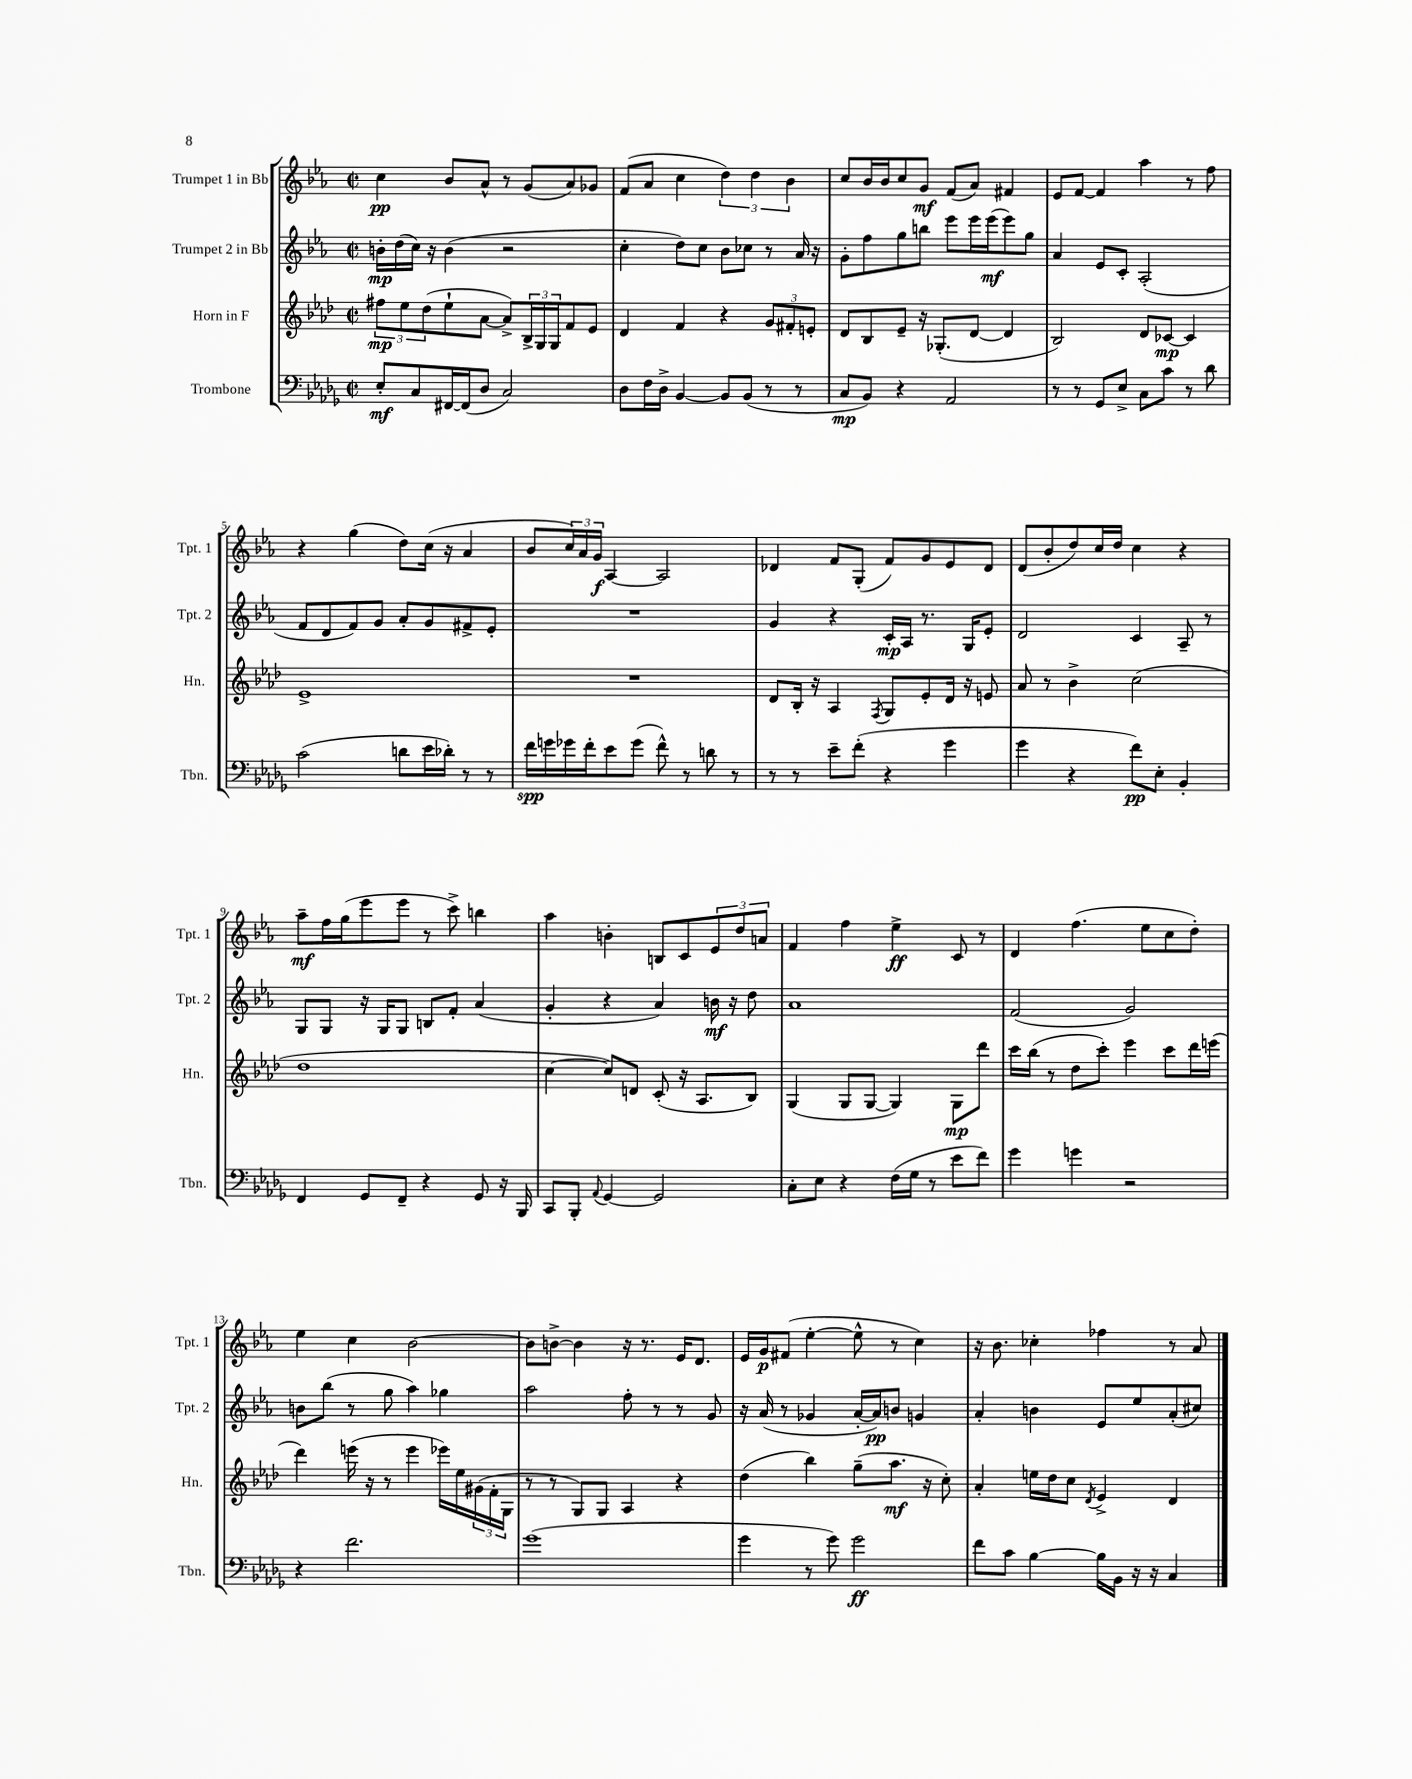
<<
\new StaffGroup <<
\new Staff = "s0" \with { instrumentName = "Trumpet 1 in Bb" shortInstrumentName = "Tpt. 1" } {
    \clef treble \key ees \major \defaultTimeSignature \time 2/2
    c''4\pp bes'8 aes'8-^ r8 g'8( aes'8) ges'8 |
    f'8( aes'8 c''4 \tuplet 3/2 { d''4) d''4 bes'4 } |
    c''8 bes'16 bes'16 c''8 g'8\mf f'8( aes'8) fis'4 |
    ees'8 f'8~ f'4 aes''4 r8 f''8 |
    r4 g''4( d''8) c''16( r16 aes'4 |
    bes'8 \tuplet 3/2 { c''16) aes'16 g'16\f } aes4~ aes2 |
    des'4 f'8 g8-.( f'8) g'8 ees'8 des'8 |
    d'8( bes'8-. d''8) c''16 d''16 c''4 r4 |
    aes''8--\mf f''16 g''16( ees'''8 ees'''8 r8 c'''8->) b''4 |
    aes''4 b'4-. b8 c'8 \tuplet 3/2 { ees'8 d''8 a'8 } |
    f'4 f''4 ees''4->\ff c'8 r8 |
    d'4 f''4.( ees''8 c''8 d''8-.) |
    ees''4 c''4 bes'2~ |
    bes'8 b'8~-> b'4 r16 r8. ees'16 d'8. |
    ees'16 g'16\p fis'8( ees''4~-. ees''8-^ r8 c''4) |
    r16 bes'8. ces''4-. fes''4 r8 aes'8 \bar "|." |
}
\new Staff = "s1" \with { instrumentName = "Trumpet 2 in Bb" shortInstrumentName = "Tpt. 2" } {
    \clef treble \key ees \major \defaultTimeSignature \time 2/2
    b'16-.\mp d''16( c''16) r16 b'4( r2 |
    c''4-. d''8) c''8 bes'8 ces''8 r8 aes'16 r16 |
    g'8-. f''8 g''8 b''8 ees'''8 ees'''16 ees'''16\mf( ees'''8) g''8 |
    aes'4 ees'8 c'8-. aes2-.( |
    f'8 d'8 f'8) g'8 aes'8-. g'8 fis'8-> ees'8-. |
    R1 |
    g'4 r4 c'16-.\mp aes16 r8. g16 ees'8-. |
    d'2 c'4 aes8-- r8 |
    g8 g8 r16 g16 g8 b8 f'8-. aes'4( |
    g'4-. r4 aes'4) b'16\mf r16 d''8 |
    aes'1 |
    f'2( g'2) |
    b'8 bes''8( r8 g''8 aes''4) ges''4 |
    aes''2 f''8-. r8 r8 g'8 |
    r16 aes'16( r8 ges'4 aes'16~-. aes'16\pp) b'8 g'4 |
    aes'4-. b'4 ees'8 ees''8 aes'8-.( cis''8) \bar "|." |
}
\new Staff = "s2" \with { instrumentName = "Horn in F" shortInstrumentName = "Hn." } {
    \clef treble \key aes \major \defaultTimeSignature \time 2/2
    \tuplet 3/2 { fis''8\mp ees''8 des''8( } ees''8-! aes'8~ aes'8->) \tuplet 3/2 { bes16-> g16 g16 } f'8 ees'8 |
    des'4 f'4 r4 \tuplet 3/2 { g'8 fis'8-. e'8-. } |
    des'8 bes8 ees'8-- r16 ges8.-.( des'8~ des'4 |
    bes2) des'8 ces'8~\mp ces'4 |
    ees'1-> |
    R1 |
    des'8 bes16-. r16 aes4 \acciaccatura { f8 } g8 ees'8-. des'16 r16 e'8 |
    aes'8 r8 bes'4-> c''2( |
    des''1 |
    c''4~ c''8) d'8 c'8-.( r16 aes8. bes8) |
    g4( g8 g8~ g4) g8\mp des'''8 |
    c'''16 bes''16( r8 des''8 c'''8-.) ees'''4 c'''8 des'''16 e'''16( |
    des'''4) e'''16( r16 r8 e'''4 ees'''16) ees''16 \tuplet 3/2 { gis'16( f'16-. g16 } |
    r8 r8 g8) g8 aes4 r4 |
    des''4( bes''4) g''8--( aes''8.\mf r16 c''8-.) |
    aes'4-. e''16 des''16 c''8 \acciaccatura { des'8 } ees'4-> des'4 \bar "|." |
}
\new Staff = "s3" \with { instrumentName = "Trombone" shortInstrumentName = "Tbn." } {
    \clef bass \key des \major \defaultTimeSignature \time 2/2
    ees8-.\mf c8 fis,16~ fis,16( des8 c2) |
    des8 f16 des16-> bes,4~ bes,8 bes,8( r8 r8 |
    c8\mp bes,8) r4 aes,2 |
    r8 r8 ges,8 ees8-> c8 c'8 r8 des'8 |
    c'2( d'8 ees'16 des'16-.) r8 r8 |
    f'16\spp g'16 ges'16 f'16-. ees'8 ges'8( f'8-^) r8 d'8 r8 |
    r8 r8 ees'8-- f'8-.( r4 ges'4 |
    ges'4 r4 f'8\pp) ees8-. bes,4-. |
    f,4 ges,8 f,8-- r4 ges,8 r16 bes,,16 |
    c,8 bes,,8-. \appoggiatura { aes,8 } ges,4~ ges,2 |
    c8-. ees8 r4 f16( ges16 r8 ees'8 f'8) |
    ges'4 g'4 r2 |
    r4 f'2. |
    ges'1( |
    ges'4 r8 ges'8) ges'2\ff |
    f'8 c'8 bes4~ bes16 bes,16 r16 r16 c4 \bar "|." |
}
>>
>>
